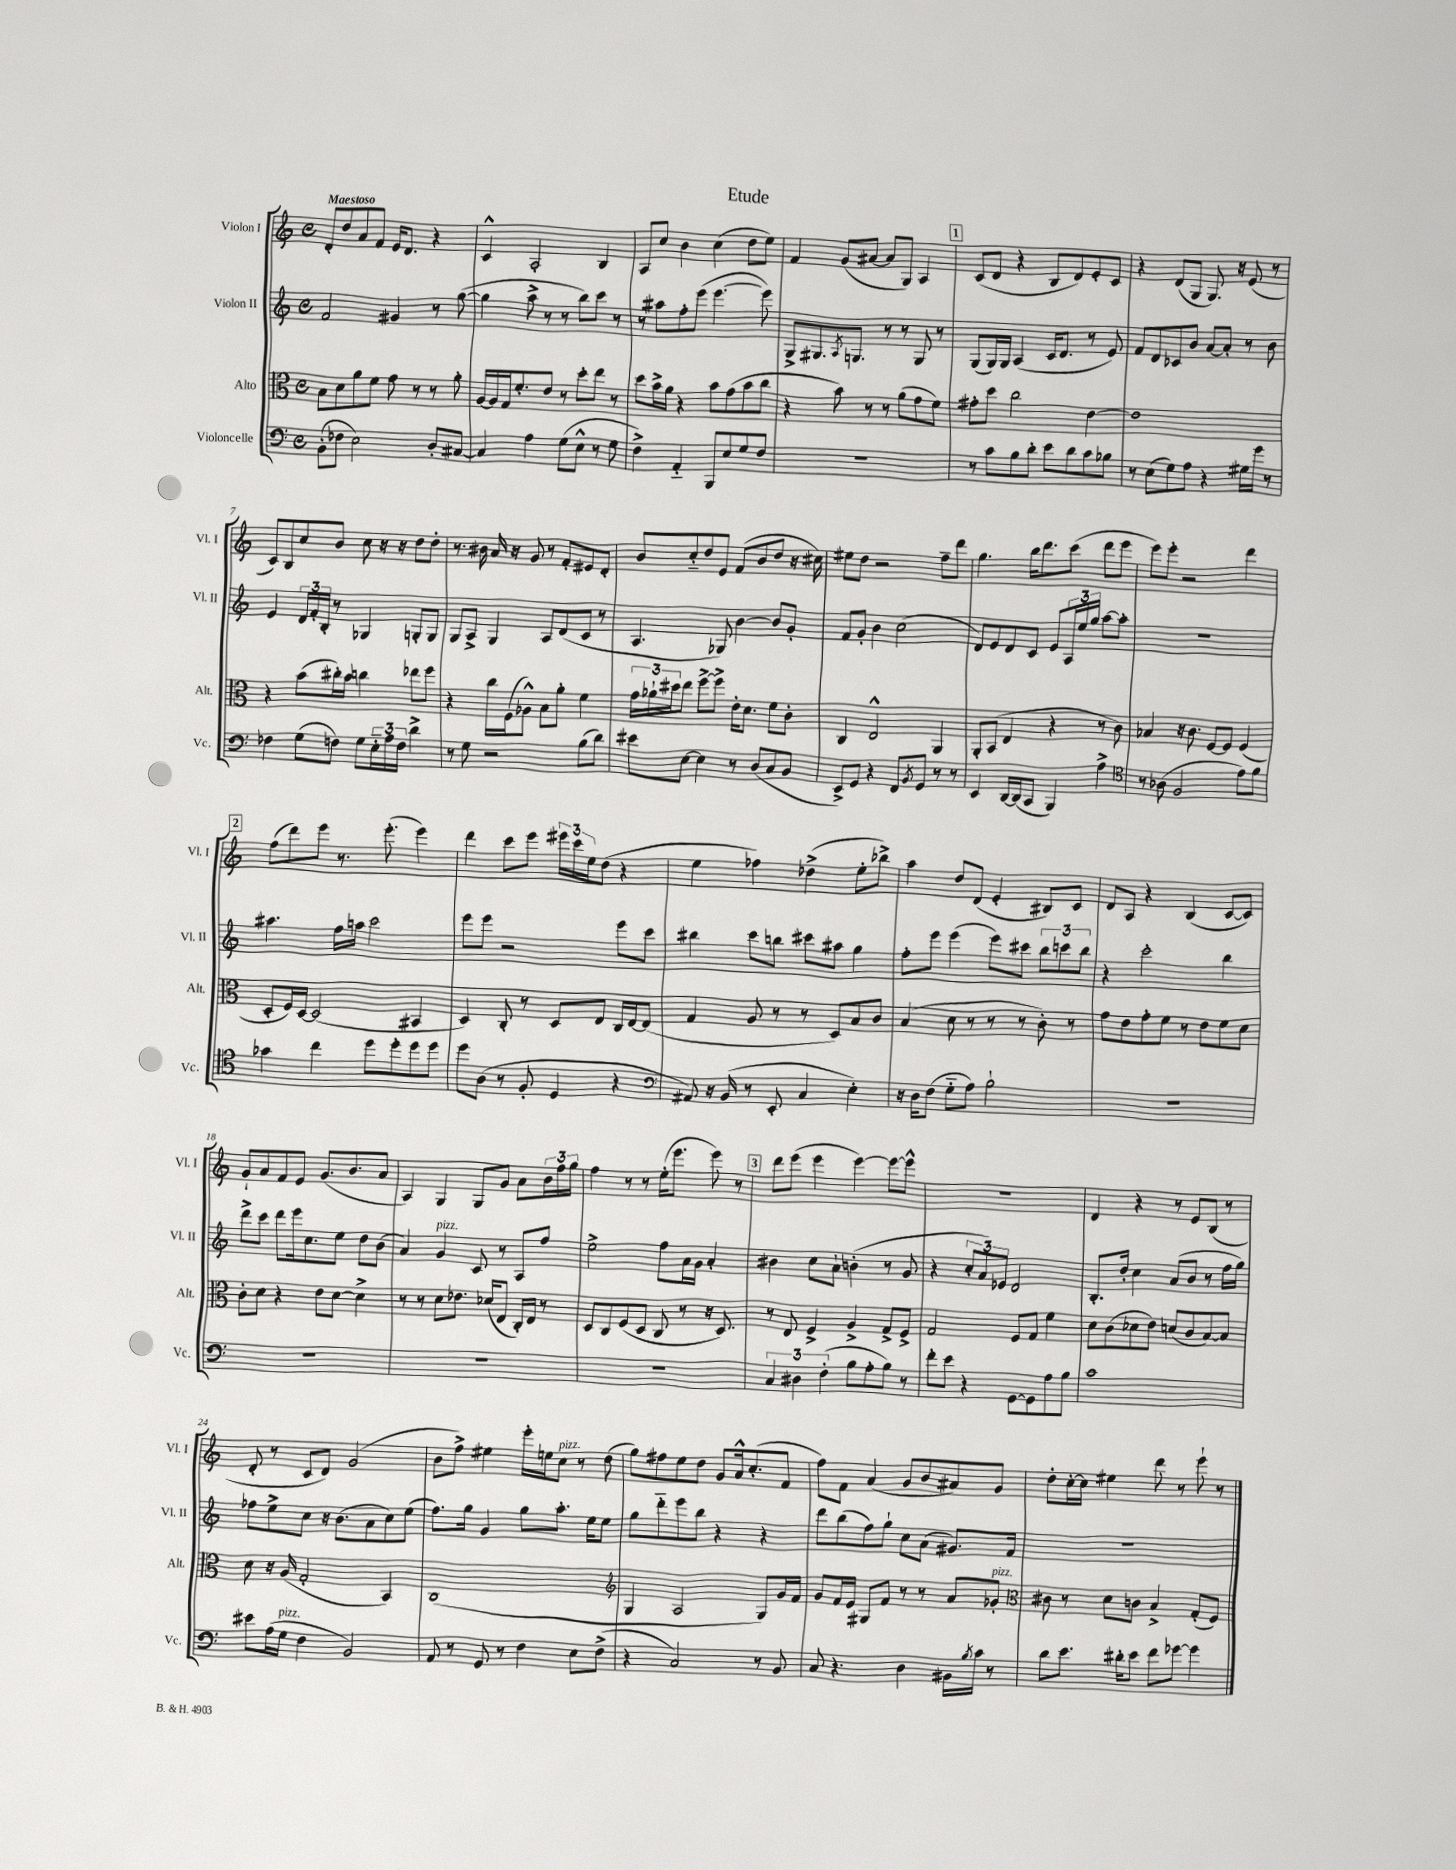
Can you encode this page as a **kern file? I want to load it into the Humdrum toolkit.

**kern	**kern	**kern	**kern
*part4	*part3	*part2	*part1
*staff4	*staff3	*staff2	*staff1
*I"Violoncelle	*I"Alto	*I"Violon II	*I"Violon I
*I'Vc.	*I'Alt.	*I'Vl. II	*I'Vl. I
*clefF4	*clefC3	*clefG2	*clefG2
*k[]	*k[]	*k[]	*k[]
*M4/4	*M4/4	*M4/4	*M4/4
*met(c)	*met(c)	*met(c)	*met(c)
=1	=1	=1	=1
!	!	!	!LO:TX:a:B:t=Maestoso
(8BB'\L	8B\L	2f/	8d'/L
8F-X\J	8d\	.	8dd/
2E\)	8a\	.	8a/
.	8f\J	.	8f/J
.	8g\	4g#X/	16e/KL
.	.	.	8.d/J
.	8r	.	.
8D'/L	8r	8r	4r
[8C#X/J	8a'\	([8gg\	.
=2	=2	=2	=2
4C#/]	[16A/LL	4gg\]	4c^^/
.	16A/]	.	.
.	16G/J	.	.
.	8.f'/	.	.
4A\	.	8aa^\	2A'/
.	8e/J	8r	.
(8G\L	8r	8r	.
8E^^\J	8dd'\L	8bb\L)	.
8r	8ee\J	8ccc\J	4B/
8G\	8r	8r	.
=3	=3	=3	=3
4F^\)	8dd\L	8r	8A/L
.	16b^\L	8aa#X\L	8cc/J
.	16a\JJ	.	.
4AA/	4r	8ff'\	4b\
.	.	(8eee\J	.
8BBB/L	8b\L	[4.eee\	(4cc\
8E/	(8g\	.	.
8G/	8b\	.	8dd\L
8F/J	8cc\J	8eee\])	8ee\J)
=4	=4	=4	=4
1r	4r	8G^/L	4f/
.	.	8.G#X/	.
.	8b\)	.	(8g/L
.	.	8qA/	.
.	.	8.Gn/J	.
.	8r	.	[8a#X/J
.	8r	8r	8a#/L]
.	(8a\L	8r	8G/J)
.	8g\	8G/	4A/
.	8f\J)	8r	.
!!LO:REH:place=s1:t=1
=5	=5	=5	=5
8r	8g#X'\L	(8G/L	(8c/L
8c\L	8dd\J	16G/L)	8d/J
.	.	16G/JJ	.
8B\	2cc\	(4A/	4r
8d'\J	.	.	.
8e\L	.	16c/KL	8B/L
.	.	8.d/J	.
8d\	.	.	8d/)
8c\	[4e\	8r	8e'/
8B-X\J	.	8e/)	8c/J
=6	=6	=6	=6
8r	1e]	8f/L	4r
(8E\L	.	8d/	.
8G\)	.	8c-X/	(8d/L
8A\J	.	8b/J	8G/J
4r	.	[8a/L	8.G/)
.	.	8a'/J]	.
.	.	.	16r
16G#X\LL	.	8r	(8e/
16g\JJ	.	.	.
8r	.	8b\	8r
!!LO:LB:g=z
=7	=7	=7	=7
4F-X\	4r	4e/	8c/L)
.	.	.	8B/
(8G\L	(8b\L	24d/LL	8cc/
.	.	24f'/	.
.	.	24B'/JJ	.
8Fn\J)	16cc#X'\L)	8r	8b/J
.	16b\JJ	.	.
8G\L	4ccn\	4G-X/	8cc\
24E\L	.	.	16r
24A\	.	.	.
.	.	.	16r
24F\JJ	.	.	.
4d^\	8ee-X\L	8Gn'/L	8dd\L
.	8ff\J	8G/J	8dd'\J
=8	=8	=8	=8
8r	4r	8G/L	8.r
8G\	.	8A^/J	.
.	.	.	16b#X\
2r	16cc\LL	4G/	16a/
.	(16F\J	.	16r
.	8A-X^^\J)	.	8g/
.	8B\L	8A/L	8r
.	8a'\J	(8d/	8f'/L
(8B\L	4f\	8c/J	8e#X/
8d\J)	.	8r	8d'/J
=9	=9	=9	=9
8e#X\L	24g\LL	4.A/	8b/L
.	24a-X`\	.	.
.	24dd#X\J	.	.
[8E\J	8ee\J	.	8cc/
4E\]	[8ff^\L	.	8dd/
.	8ff^\J]	8G-X/)	8e/J
8r	16e'\KL	[4b\	(8f/L
.	8.d\J	.	.
(8D/L	.	.	8b/
8C/	8f\L	8b/L]	8dd/J
8BB/J	8c'\J	8g'/J	16r
.	.	.	16cc#X\)
=10	=10	=10	=10
8EE^/L)	4C/	8f/L	8ee#X\L
8GG/J	.	8g'/J	8dd\J
4r	2E^^/	4b\	2r
8FF/L	.	(2cc\	.
8qBB/	.	.	.
8GG/J	.	.	.
8r	4AA/	.	8ff~\L
8r	.	.	8ddd\J
=11	=11	=11	=11
4EE/	8AA'/L	8d/L)	4.gg\
.	(8BB/J	8e/	.
[16DD/LL	4E/	8d/	.
(16DD/J]	.	.	.
8CC/J	.	8c/J	16bb\KL
.	.	.	8.ddd\
4BBB/)	4r	8e/L	.
.	.	24A/L	(8ccc\J
.	.	24ee/	.
.	.	24gg/JJ	.
4A^\	8r	[8aa\L	8ddd\L
.	8c\)	8aa'\J]	8eee\J
=12	=12	=12	=12
*clefC4	*	*	*
8r	4B-X/	1r	8eee\L)
(8A-X\	.	.	8eee'\J
2F/	16r	.	2r
.	8.c\	.	.
.	[8F/L	.	.
.	8F/J]	.	.
8e\L)	(4F/	.	4ddd\
8f\J	.	.	.
!!LO:LB:g=z
!!LO:REH:place=s1:t=2
=13	=13	=13	=13
4g-X\	8D'/L	4.aa#X\	(8ff\L
.	16F/L)	.	8ddd\)
.	[16D/JJ	.	.
4cc\	(2D/]	.	8eee\J
.	.	16ff\LL	8.r
.	.	16aan\JJ	.
8dd\L	.	2ccc\	.
.	.	.	(8.eee'\
8dd'\	.	.	.
8dd\	4BB#X/	.	4eee\)
8dd\J	.	.	.
=14	=14	=14	=14
8dd\L	4D/)	8eee\L	4ddd\
(8A\J	.	8eee\J	.
8r	8C'/	2r	8ccc\L
8F'/	8r	.	8eee\J
4D/	8D/L	.	24eee#X\LL
.	.	.	24ccc\
.	.	.	24ee\J
.	8E/J	.	(8dd\J
4r	16C/LL	8eee\L	4r
.	[16E/J	.	.
.	(8E/J]	8ccc\J	.
=15	=15	=15	=15
*clefF4	*	*	*
8AA#X/)	4G/	4bb#X\	4ee\
16r	.	.	.
(16BB/	.	.	.
8r	8A/	8ccc\L	4ff-X\)
8EE'/	8r	8bbn\J	.
4C/	8r	8ccc#X\L	(4dd-X^\
.	8D/L)	8aa#X\J	.
4E'\)	8B/	4gg\	8ee'\L
.	8c/J	.	8bb-X^\J)
=16	=16	=16	=16
16r	(4B/	8ff'\L	4aa\
16D\KL	.	.	.
(8F\J	.	8eee\J	.
8G\L	8d\	(4eee\	8dd/L
8A\J)	8r	.	(8d/J
2B`\	8r	8eee\L)	4e'/
.	8r	8ccc#X\J	.
.	8c'\)	12bb\L	8B#X/L)
.	.	12cccn\	.
.	8r	.	8c/J
.	.	12bb\J	.
=17	=17	=17	=17
1r	8g\L	4r	8d/L
.	8e\	.	8A/J
.	8g'\	2ccc'\	4r
.	8f\J	.	.
.	8r	.	(4B/
.	8e\L	.	.
.	8f\	4bb\	[8c/L
.	8d\J	.	8c/J])
!!LO:LB:g=z
=18	=18	=18	=18
1r	8c'\L	8ddd^\L	8g`/L
.	8d\J	8ccc\J	8a/
.	4r	8ddd\L	8f/
.	.	16eee\k	8e/J
.	.	8.cc\	.
.	8e\L	.	(8.g/L
.	[8d\J	8ee\J	.
.	.	.	8.b/
.	4d^\]	8dd\L	.
.	.	(8b\J	8a/J
=19	=19	=19	=19
1r	8r	4a/)	4A/)
.	8r	.	.
!	!	!LO:TX:a:i:t=pizz.	!
.	8d\L	4g/	4G/
.	8.e-X\J	.	.
.	.	8c/	8G/L
.	(16d-X/KL	.	.
.	8E/J	8r	8g/J
.	16C'/LL)	8A/L	8a\L
.	16E/JJ	.	.
.	8r	8ff/J	24b\L
.	.	.	24ff\
.	.	.	24gg\JJ
=20	=20	=20	=20
1r	8D/L	2ee^\	4ff\
.	8C/	.	.
.	(8F/	.	8r
.	8D/J	.	8r
.	8C/	8ff\L	(16ee'\KL
.	.	.	8.eee\J
.	8r	16a\L	.
.	.	16g\JJ	.
.	16r	4a'/	8eee\)
.	8.D/)	.	.
.	.	.	8r
!!LO:REH:place=s1:t=3
=21	=21	=21	=21
6C/	8r	4b#X\	8ddd\L
.	8E/	.	(8eee\J
6D#X\	.	.	.
.	4F^/	8cc\L	4eee\
(6F'\	.	.	.
.	.	8a`\J	.
8B\L	4A^/	(4bn'\	[4eee\)
8A'\	.	.	.
8B\J)	8G^/L	8r	8eee\L_
8r	8F^/J	8g/	8eee^^\J]
=22	=22	=22	=22
8f'\L	2G/	4r	1r
8e\J	.	.	.
4r	.	12cc'/L	.
.	.	12a/)	.
.	.	12e-X/J	.
[8GG\L	8F/L	2d/	.
8GG\]	8G/J	.	.
8A\	4f\	.	.
8B\J	.	.	.
=23	=23	=23	=23
1c	8d\L	8.B'/L	4d/
.	(8c\	.	.
.	.	16dd'/Jk	.
.	8d-X\	4cc\	4r
.	8e\J)	.	.
.	(8dn/L	(8a/L	8r
.	8c/	8b/J	8e/L
.	[8B/)	8r	(8B/J
.	8B/J]	16ff\LL	8r
.	.	16gg\JJ)	.
!!LO:LB:g=z
=24	=24	=24	=24
8e#X\L	8d\	8ff-X\L	8d'/
(16A\L	16r	8ee^\	8r
!LO:TX:a:i:t=pizz.	!	!	!
16G\JJ	(16A/	.	.
4F\	2G'/	8cc\J	8c/L
.	.	16r	8d/J)
.	.	(8.b\L	.
2BB/)	.	.	(2g/
.	.	8a\	.
.	4BB/)	8cc\)	.
.	.	(8ee\J	.
=25	=25	=25	=25
8AA/	(1C	8.ff\L)	8b\L
8r	.	.	8ff^\J)
.	.	16gg\Jk	.
8GG/	.	4g/	4ee#X\
8r	.	.	.
4F\	.	8gg\L	16eee'\LL
.	.	.	16een\J
!	!	!	!LO:TX:a:i:t=pizz.
.	.	8.aa'\J	8cc\J
8E\L	.	.	8r
.	.	16ee\KL	.
(8F^\J	.	8ee\J	(8dd\
=26	=26	=26	=26
*	*clefG2	*	*
4r	4G/	8gg\L	8gg\L)
.	.	8ddd\	8ff#X\
2C/)	2A/	8eee\	8ee\
.	.	8bb\J	8dd\J
.	.	4r	8g/L
.	.	.	16a^^/k
.	.	.	(8.cc'/
8r	8G/L)	4r	.
8BB/	16g/L	.	8f/J
.	16f/JJ	.	.
=27	=27	=27	=27
8C/	8g/L	8ddd\L	8ff\L)
4.r	16f/L	(8bb\	8f\J
.	16e/JJ	.	.
.	8G#X/L	8ff\)	(4a/
.	8f/J	8gg`\J	.
4D\	8r	8cc\L	8g/L
.	8r	(8a\J	8b/
16BB#X\LL	8a/L	8.g#X/L)	8a#X/)
8qB/	.	.	.
16c\JJ	.	.	.
!	!LO:TX:a:i:t=pizz.	!	!
8r	8g-X'/J	.	8g/J
.	.	16f/Jk	.
=28	=28	=28	=28
*	*clefC3	*	*
8d\L	8c#X\	1r	8dd'\L
8.e\J	8r	.	[16cc'\L
.	.	.	16cc\JJ]
.	8d\L	.	4ee#X\
16d#X'\KL	.	.	.
8e\J	8cn\J	.	.
8f\L	4B^/	.	8ddd\
[8g-X\J	.	.	8r
4g-\]	(8G'/L	.	8eee`\
.	8F/J)	.	8r
==	==	==	==
*-	*-	*-	*-
